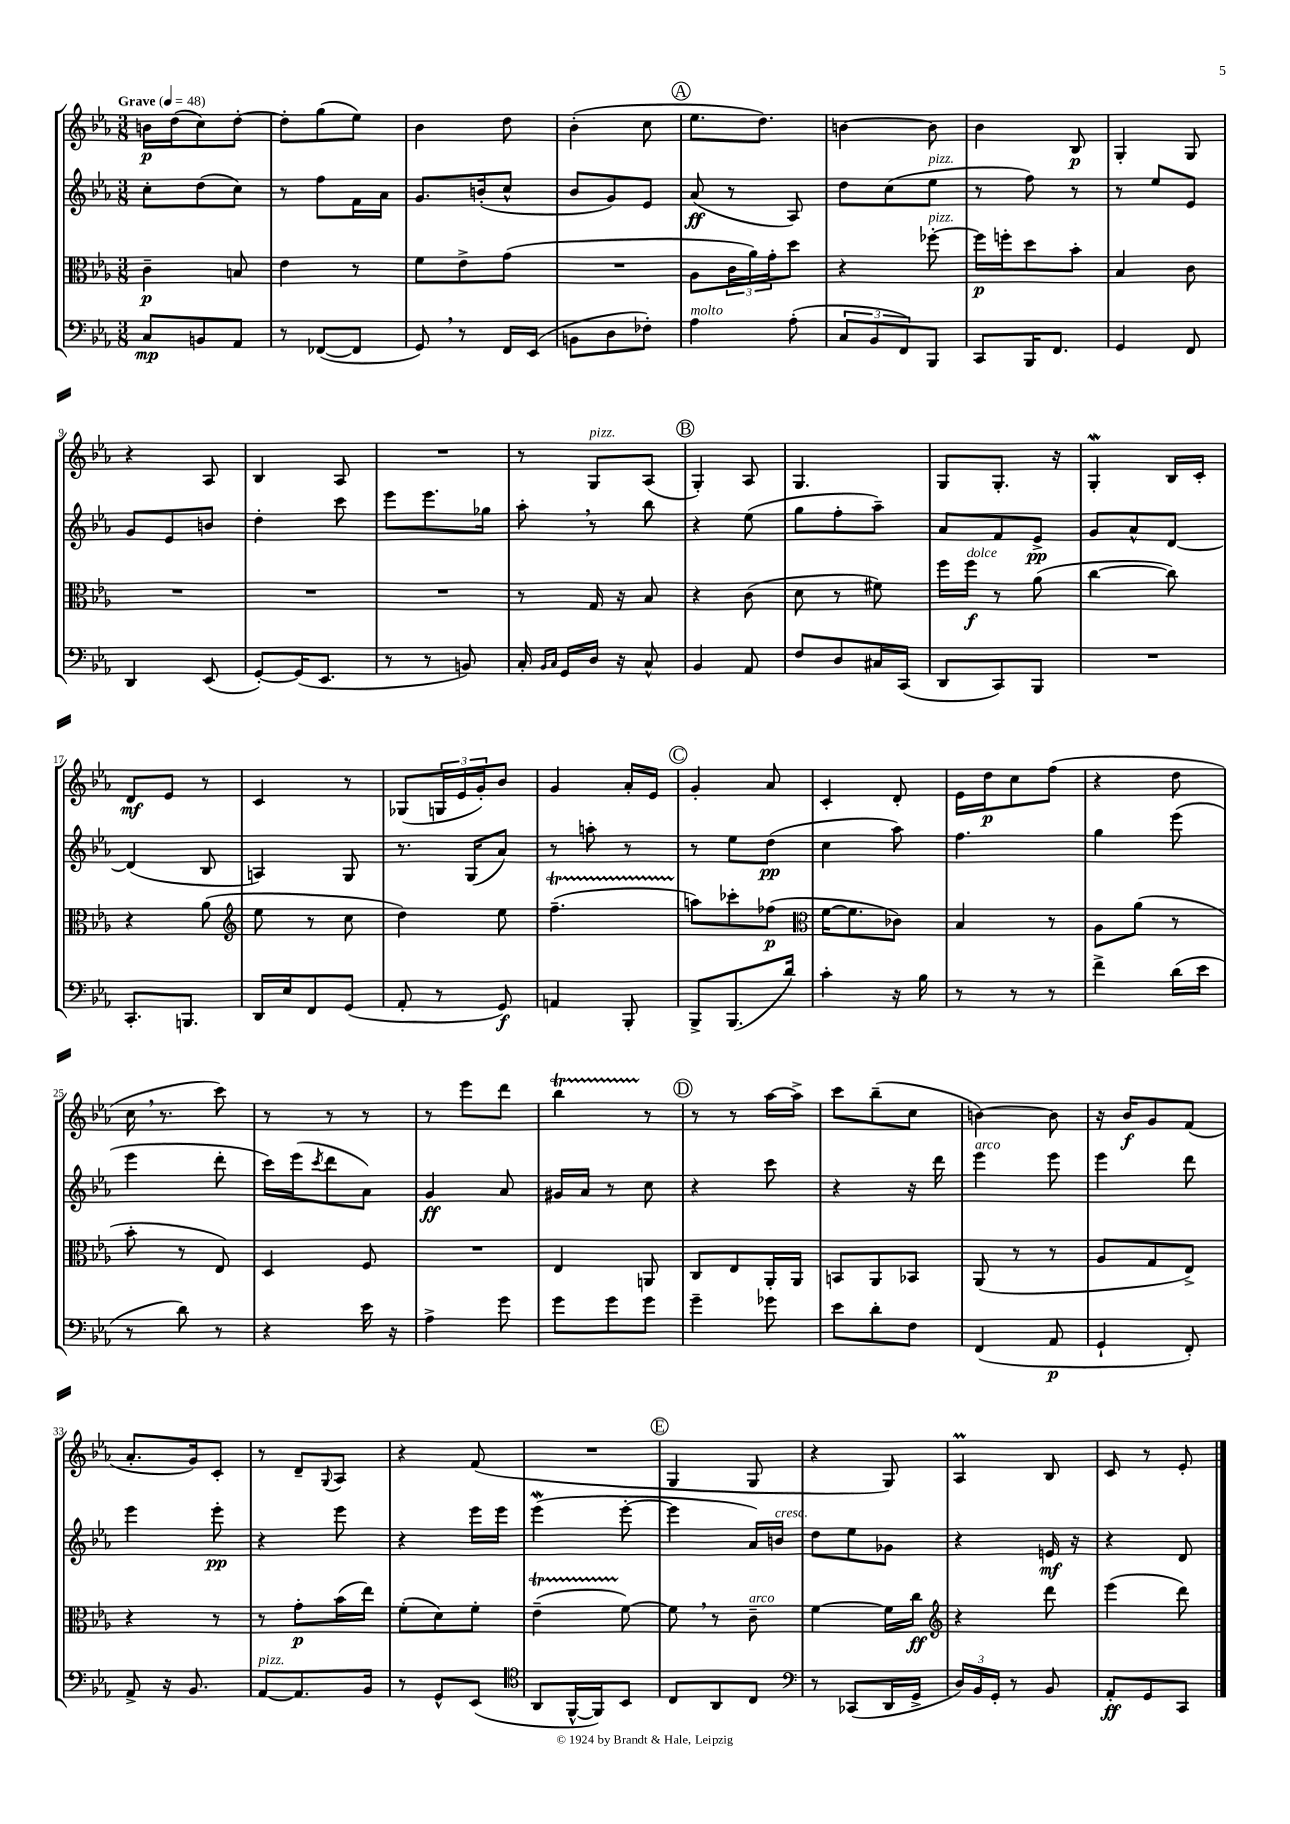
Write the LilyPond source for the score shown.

<<
\new StaffGroup <<
\new Staff = "s0" {
    \clef treble \key ees \major \numericTimeSignature \time 3/8 \tempo "Grave" 4 = 48
    b'16\p d''16( c''8) d''8~-. |
    d''8-. g''8( ees''8) |
    bes'4 d''8 |
    bes'4-.( c''8 |
    \mark \markup { \circle "A" } ees''8. d''8.) |
    b'4~ b'8 |
    bes'4 bes8\p |
    g4-. g8 |
    r4 aes8 |
    bes4 aes8 |
    R4. |
    r8 g8^\markup { \italic "pizz." } aes8( |
    \mark \markup { \circle "B" } g4-.) aes8 |
    g4. |
    g8 g8.-. r16 |
    g4-.\mordent bes16 c'16-. |
    d'8\mf ees'8 r8 |
    c'4 r8 |
    ges8( \tuplet 3/2 { g16 ees'16 g'16-.) } bes'8 |
    g'4 aes'16-. ees'16 |
    \mark \markup { \circle "C" } g'4-. aes'8 |
    c'4-. d'8-. |
    ees'16 d''16\p c''8 f''8( |
    r4 d''8 |
    c''16 \breathe r8. c'''8) |
    r8 r8 r8 |
    r8 ees'''8 d'''8 |
    bes''4\startTrillSpan r8\stopTrillSpan |
    \mark \markup { \circle "D" } r8 r8 aes''16~ aes''16-> |
    c'''8 bes''8--( c''8 |
    b'4~) b'8 |
    r16 bes'16\f g'8 f'8( |
    aes'8.-. g'16) c'8-. |
    r8 d'8-- \appoggiatura { g8 } aes8 |
    r4 f'8( |
    R4. |
    \mark \markup { \circle "E" } g4 g8 |
    r4 g8) |
    aes4\prall bes8 |
    c'8 r8 ees'8-. \bar "|." |
}
\new Staff = "s1" {
    \clef treble \key ees \major \numericTimeSignature \time 3/8
    c''8-. d''8( c''8) |
    r8 f''8 f'16 aes'16 |
    g'8. b'16-.( c''8-^ |
    bes'8 g'8) ees'8 |
    \mark \markup { \circle "A" } aes'8\ff( r8 aes8) |
    d''8 c''8( ees''8^\markup { \italic "pizz." } |
    r8 f''8) r8 |
    r8 ees''8 ees'8 |
    g'8 ees'8 b'8 |
    d''4-. c'''8 |
    ees'''8 ees'''8. ges''16 |
    aes''8-. \breathe r8 bes''8 |
    \mark \markup { \circle "B" } r4 ees''8( |
    g''8 f''8-. aes''8--) |
    aes'8 f'8 ees'8->\pp |
    g'8 aes'8-^ d'8~ |
    d'4( bes8 |
    a4) g8 |
    r8. g16( aes'8) |
    r8 a''8-. r8 |
    \mark \markup { \circle "C" } r8 ees''8 d''8\pp( |
    c''4 aes''8) |
    f''4. |
    g''4 ees'''8( |
    ees'''4 d'''8-. |
    c'''16) ees'''16( \acciaccatura { c'''8 } d'''8 aes'8) |
    g'4\ff aes'8 |
    gis'16 aes'16 r8 c''8 |
    \mark \markup { \circle "D" } r4 c'''8 |
    r4 r16 d'''16 |
    ees'''4^\markup { \italic "arco" } ees'''8 |
    ees'''4 d'''8 |
    ees'''4 ees'''8-.\pp |
    r4 ees'''8 |
    r4 ees'''16 ees'''16 |
    ees'''4\mordent( ees'''8~-. |
    \mark \markup { \circle "E" } ees'''4 aes'16) b'16^\markup { \italic "cresc." } |
    d''8 ees''8 ges'8 |
    r4 e'16\mf r16 |
    r4 d'8 \bar "|." |
}
\new Staff = "s2" {
    \clef alto \key ees \major \numericTimeSignature \time 3/8
    c'4--\p b8 |
    ees'4 r8 |
    f'8 ees'8-> g'8( |
    R4. |
    \mark \markup { \circle "A" } aes8 \tuplet 3/2 { c'16 aes'16) g'16-. } d''8 |
    r4 fes''8~-.^\markup { \italic "pizz." } |
    fes''16\p f''16-. d''8 bes'8-. |
    bes4 c'8 |
    R4. |
    R4. |
    R4. |
    r8 g16 r16 bes8 |
    \mark \markup { \circle "B" } r4 c'8( |
    d'8 r8 fis'8) |
    f''16 f''16\f^\markup { \italic "dolce" } r8 aes'8( |
    c''4~ c''8) |
    r4 aes'8( |
    \clef treble ees''8 r8 c''8 |
    d''4) ees''8 |
    f''4.--\startTrillSpan( |
    \mark \markup { \circle "C" } a''8\stopTrillSpan) ces'''8-. fes''8\p( |
    \clef alto f'16~ f'8. ces'8) |
    bes4 r8 |
    aes8 aes'8( r8 |
    bes'8-. r8 ees8) |
    d4 f8 |
    R4. |
    ees4 a,8 |
    \mark \markup { \circle "D" } c8 ees8 aes,16-. aes,16 |
    b,8 aes,8 bes,8 |
    aes,8( r8 r8 |
    aes8 g8 ees8->) |
    r4 r8 |
    r8 g'8-.\p bes'16( ees''16) |
    f'8-.( d'8) f'8-. |
    ees'4--\startTrillSpan( f'8~\stopTrillSpan) |
    \mark \markup { \circle "E" } f'8 \breathe r8 c'8--^\markup { \italic "arco" } |
    f'4~ f'16 c''16\ff |
    \clef treble r4 d'''8 |
    ees'''4( d'''8) \bar "|." |
}
\new Staff = "s3" {
    \clef bass \key ees \major \numericTimeSignature \time 3/8
    c8\mp b,8 aes,8 |
    r8 fes,8~( fes,8 |
    g,8) \breathe r8 f,16 ees,16( |
    b,8 d8 fes8-.) |
    \mark \markup { \circle "A" } aes4^\markup { \italic "molto" } aes8-.( |
    \tuplet 3/2 { c8 bes,8 f,8) } bes,,8 |
    c,8 bes,,16 f,8. |
    g,4 f,8 |
    d,4 ees,8( |
    g,8~-.) g,16( ees,8. |
    r8 r8 b,8) |
    c16-. \grace { bes,16 c16 } g,16 d16 r16 c8-^ |
    \mark \markup { \circle "B" } bes,4 aes,8 |
    f8 d8 cis16 c,16( |
    d,8 c,8) bes,,8 |
    R4. |
    c,8.-. b,,8. |
    d,16 ees16 f,8 g,8( |
    aes,8-. r8 g,8\f) |
    a,4 bes,,8-. |
    \mark \markup { \circle "C" } bes,,8-> bes,,8.( d'16) |
    c'4-. r16 bes16 |
    r8 r8 r8 |
    f'4-> d'16( ees'16 |
    r8 d'8) r8 |
    r4 ees'16 r16 |
    aes4-> g'8 |
    g'8 g'8 g'8 |
    \mark \markup { \circle "D" } g'4-- ges'8 |
    ees'8 d'8-. f8 |
    f,4( aes,8\p |
    g,4-! f,8-.) |
    aes,8-> r16 bes,8. |
    aes,8~^\markup { \italic "pizz." } aes,8. bes,16 |
    r8 g,8-^ ees,8( |
    \clef tenor aes,8 f,16~-^ f,16) bes,8 |
    \mark \markup { \circle "E" } c8 aes,8 c8 |
    \clef bass r8 ces,8( d,16 g,16-> |
    \tuplet 3/2 { d16) bes,16 g,16-. } r8 bes,8 |
    aes,8-.\ff g,8 c,8 \bar "|." |
}
>>
>>
